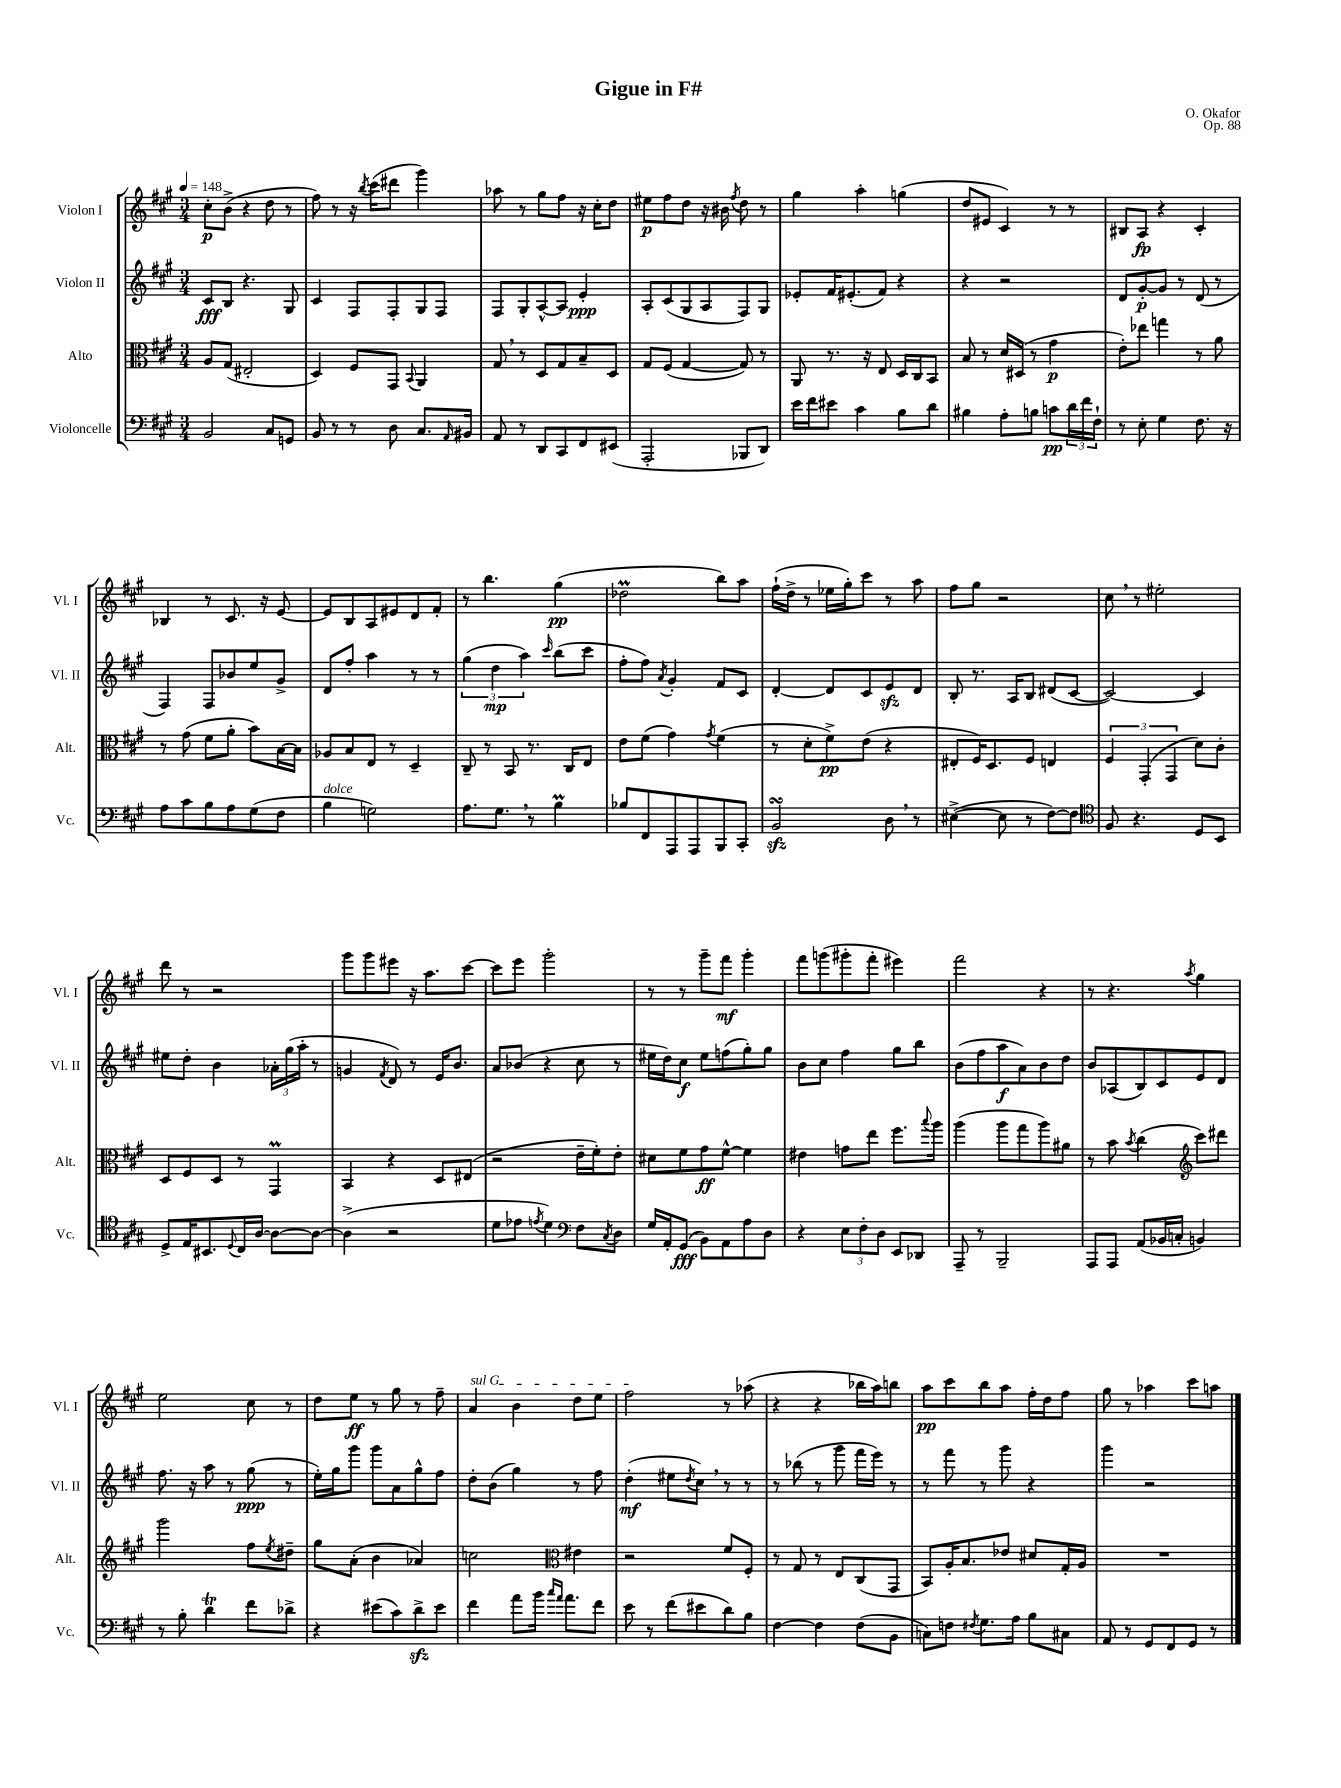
\header { title = "Gigue in F#" composer = "O. Okafor" opus = "Op. 88" }
<<
\new StaffGroup <<
\new Staff = "s0" \with { instrumentName = "Violon I" shortInstrumentName = "Vl. I" } {
    \clef treble \key a \major \numericTimeSignature \time 3/4 \tempo 4 = 148
    cis''8-.\p b'8->( r4 d''8 r8 |
    fis''8) r8 r16 \acciaccatura { b''8 } cis'''16( dis'''8 gis'''4) |
    aes''8 r8 gis''8 fis''8 r16 cis''16-. d''8 |
    eis''8\p fis''8 d''8 r16 bis'16 \acciaccatura { fis''8 } d''8 r8 |
    gis''4 a''4-. g''4( |
    d''8 eis'8 cis'4) r8 r8 |
    bis8 a8\fp r4 cis'4-. |
    bes4 r8 cis'8. r16 e'8~ |
    e'8 b8 a8 eis'8 d'8 fis'8-. |
    r8 b''4. gis''4\pp( |
    des''2\prall b''8) a''8 |
    fis''16-!( d''16-> r8 ees''16 gis''16-.) cis'''8 r8 a''8 |
    fis''8 gis''8 r2 |
    cis''8 \breathe r8 eis''2-. |
    d'''8 r8 r2 |
    gis'''8 gis'''8 eis'''8 r16 a''8. cis'''8~ |
    cis'''8 e'''8 gis'''2-. |
    r8 r8 gis'''8-- fis'''8\mf gis'''4-. |
    fis'''8 g'''8( gis'''8-. fis'''8-. eis'''4) |
    fis'''2 r4 |
    r8 r4. \acciaccatura { a''8 } gis''4 |
    e''2 cis''8 r8 |
    d''8 e''8\ff r8 gis''8 r8 fis''8-- |
    \once \override TextSpanner.bound-details.left.text = \markup { \italic "sul G" } a'4\startTextSpan b'4 d''8 e''8 |
    fis''2\stopTextSpan r8 aes''8( |
    r4 r4 bes''16 a''16) b''8 |
    a''8\pp cis'''8 b''8 a''8 fis''16-. d''16 fis''8 |
    gis''8 r8 aes''4 cis'''8 a''8 \bar "|." |
}
\new Staff = "s1" \with { instrumentName = "Violon II" shortInstrumentName = "Vl. II" } {
    \clef treble \key a \major \numericTimeSignature \time 3/4
    cis'8\fff b8 r4. gis8 |
    cis'4 fis8 fis8-. gis8 fis8 |
    fis8 gis8-. a8~-^ a8 e'4-.\ppp |
    a8-. cis'8( gis8 a8 fis8) gis8 |
    ees'8-. fis'16 eis'8.-.( fis'8) r4 |
    r4 r2 |
    d'8 gis'8~-.\p gis'8 r8 d'8( r8 |
    fis4) fis8 bes'8 e''8 gis'8-> |
    d'8 fis''8-. a''4 r8 r8 |
    \tuplet 3/2 { gis''4( d''4\mp a''4) } \grace { cis'''16 } b''8( cis'''8 |
    fis''8-. fis''8) \acciaccatura { a'8 } gis'4-. fis'8 cis'8 |
    d'4~-. d'8 cis'8 e'8\sfz d'8 |
    b8-. r8. a16 b8 dis'8( cis'8~ |
    cis'2~) cis'4 |
    eis''8 d''8-. b'4 \tuplet 3/2 { aes'16-. gis''16( a''16-. } r8 |
    g'4 \acciaccatura { fis'8 } d'8) r8 e'16 b'8. |
    a'8 bes'8( r4 cis''8 r8 |
    eis''16 d''16) cis''8\f eis''8 f''8( gis''8-.) gis''8 |
    b'8 cis''8 fis''4 gis''8 b''8 |
    b'8( fis''8 a''8\f a'8) b'8 d''8 |
    b'8 aes8( b8) cis'8 e'8 d'8 |
    fis''8. r16 a''8 r8 gis''8\ppp( r8 |
    e''16-.) gis''16 gis'''8 gis'''8 a'8 gis''8-^ fis''8 |
    d''8-. b'8( gis''4) r8 fis''8 |
    d''4-.\mf( eis''8 \acciaccatura { d''8 } cis''8) \breathe r8 r8 |
    r8 bes''8( r8 gis'''8 fis'''16 e'''16) r8 |
    r8 fis'''8 r8 gis'''8 r4 |
    gis'''4 r2 \bar "|." |
}
\new Staff = "s2" \with { instrumentName = "Alto" shortInstrumentName = "Alt." } {
    \clef alto \key a \major \numericTimeSignature \time 3/4
    a8 gis8( eis2-. |
    d4) fis8 gis,8 \appoggiatura { b,8 } a,4 |
    gis8 \breathe r8 d8 gis8 b8-- d8 |
    gis8 fis8( gis4~ gis8) r8 |
    a,8 r8. r16 e8 d16 cis16 b,8 |
    b8 r8 d'16 dis16( r8 gis'4\p |
    e'8-.) ees''8 g''4 r8 a'8 |
    r8 gis'8( fis'8 a'8-. b'8) b16~ b16 |
    aes8 b8 e8 r8 d4-- |
    cis8-- r8 b,8 r8. cis16 e8 |
    e'8 fis'8( gis'4) \acciaccatura { gis'8 } fis'4( |
    r8 d'8-. fis'8->\pp) e'8( r4 |
    eis8-. fis16) d8. fis8 e4 |
    \tuplet 3/2 { fis4 gis,4-.( gis,4 } d'8) cis'8-. |
    d8 fis8 d8 r8 gis,4\prall |
    b,4 r4 d8 eis8( |
    r2 e'16-- fis'16-.) e'8-. |
    dis'8 fis'8 gis'8\ff fis'8~-^ fis'4 |
    eis'4 g'8 e''8 fis''8. \appoggiatura { b''8 } a''16 |
    a''4( a''8 gis''8 a''8) ais'8 |
    r8 b'8 \acciaccatura { b'8 } cis''4( \clef treble cis'''8) dis'''8 |
    gis'''2 fis''8 \acciaccatura { e''8 } dis''8-- |
    gis''8 a'8-.( b'4 aes'4) |
    c''2 \clef alto eis'4 |
    r2 fis'8 fis8-. |
    r8 gis8 r8 e8 cis8( gis,8 |
    b,8) a16-. b8. ees'8 dis'8 gis16-. a16 |
    R2. \bar "|." |
}
\new Staff = "s3" \with { instrumentName = "Violoncelle" shortInstrumentName = "Vc." } {
    \clef bass \key a \major \numericTimeSignature \time 3/4
    b,2 cis8 g,8 |
    b,8 r8 r8 d8 cis8. \grace { a,16 } bis,16 |
    a,8 r8 d,8 cis,8 fis,8 eis,8( |
    a,,2-. bes,,8 d,8) |
    e'16 fis'16 eis'8 cis'4 b8 d'8 |
    bis4 a8-. b8 c'8\pp \tuplet 3/2 { d'16 fis'16 fis16-! } |
    r8 e8-. gis4 fis8. r16 |
    a8 cis'8 b8 a8 gis8( fis8 |
    b4^\markup { \italic "dolce" } g2) |
    a8. gis8. \breathe r8 b4\prall |
    bes8 fis,8 a,,8 a,,8 b,,8 cis,8-. |
    b,2\turn\sfz d8 \breathe r8 |
    eis4~->( eis8 r8 fis8~) fis8 |
    \clef tenor fis8 r4. d8 b,8 |
    d8-> e16 bis,8. \appoggiatura { d8 } cis16 a16~ a8~ a8~ |
    a4->( r2 |
    d'8 ees'8 \acciaccatura { e'8 } d'4) \clef bass fis8 \acciaccatura { cis8 } d8 |
    gis16 a,16-. gis,8\fff( b,8) a,8 a8 d8 |
    r4 \tuplet 3/2 { e8 fis8-. d8 } e,8 des,8 |
    a,,8-- r8 b,,2-- |
    a,,8 a,,8 a,8( bes,16 c16-. b,4) |
    r8 b8-. d'4\trill fis'8 des'8-> |
    r4 eis'8( cis'8) d'8->\sfz eis'8 |
    fis'4 a'8 b'16 \grace { cis''16 a'16 } a'8. fis'8 |
    e'8 r8 fis'8( eis'8 d'8) b8 |
    fis4~ fis4 fis8( b,8 |
    c8) f8 \acciaccatura { fis8 } gis8. a16 b8 cis8 |
    a,8 r8 gis,8 fis,8 gis,8 r8 \bar "|." |
}
>>
>>
\layout { \context { \Score \remove "Bar_number_engraver" } }
